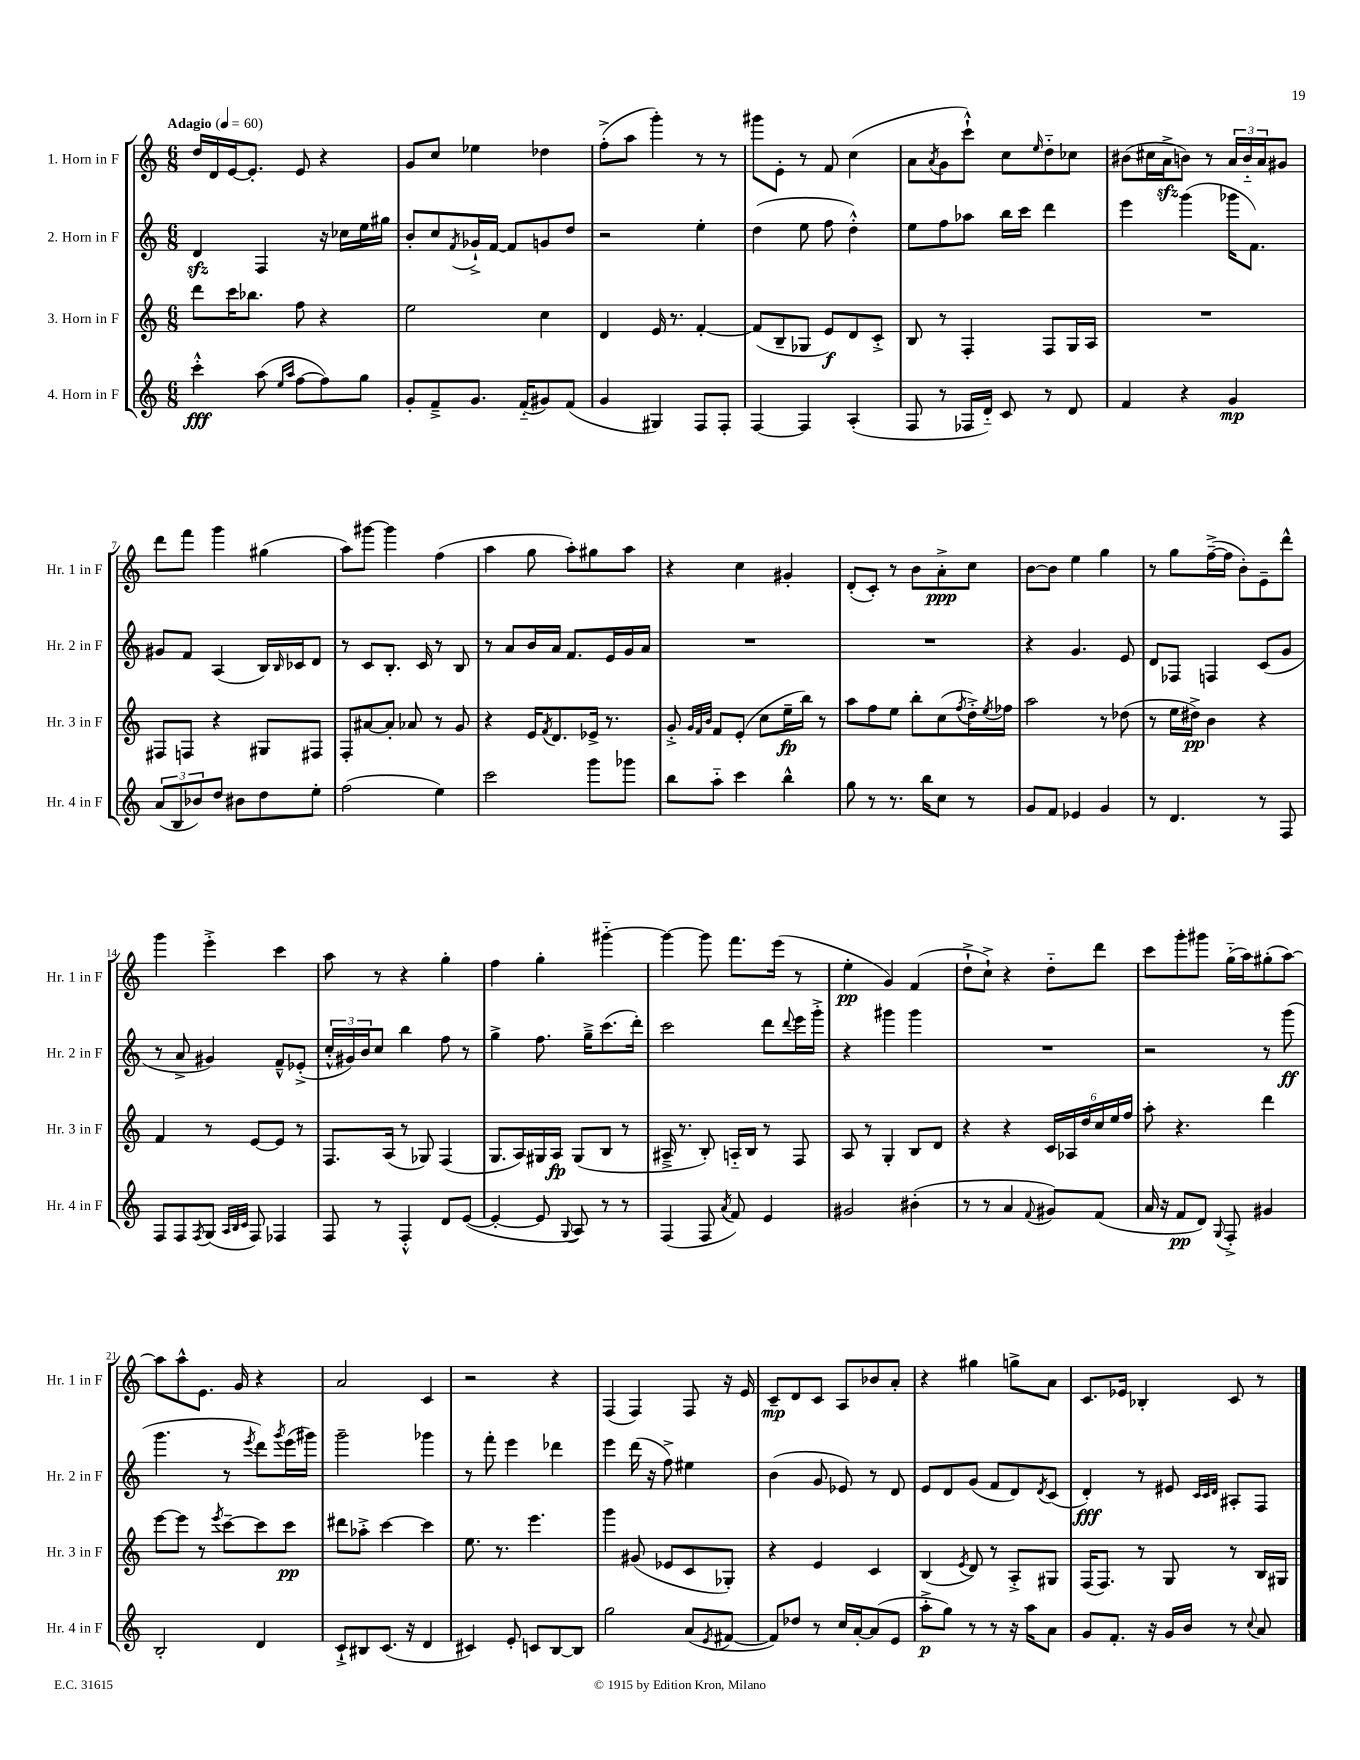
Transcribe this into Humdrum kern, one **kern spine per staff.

**kern	**kern	**kern	**kern
*staff4	*staff3	*staff2	*staff1
*clefG2	*clefG2	*clefG2	*clefG2
*k[]	*k[]	*k[]	*k[]
*M6/8	*M6/8	*M6/8	*M6/8
*MM60	*MM60	*MM60	*MM60
4ccc'^^\	8ddd\L	4d/	16dd/LL
.	.	.	16d/
.	16ccc\K	.	[16e/J
.	8.bb-\J	.	8.e'/]J
(8aa\	.	4F/	.
16qqee/LL	.	.	.
16qqaa/JJ	.	.	.
[8ff\L	8ff\	.	8e/
8ff\])	4r	16r	4r
.	.	16cc-\LL	.
8gg\J	.	16ee\	.
.	.	16gg#\JJ	.
=	=	=	=
8g'/L	2ee\	8b'/L	8g/L
8f~^/	.	8cc/	8cc/J
.	.	8qf/	.
8.g/J	.	16g-`^/L	4ee-\
.	.	[16f/JJ	.
.	.	8f/]L	.
(16f'~/LK	.	.	.
8g#/)	4cc\	8g/	4dd-\
(8f/J	.	8dd/J	.
=	=	=	=
4g/	4d/	2r	(8ff'^\L
.	.	.	8aa\J
4G#/)	16e/	.	4ggg'\)
.	8.r	.	.
8F/L	[4f'/	4ee'\	8r
8F'/J	.	.	8r
=	=	=	=
[4F/	(8f/]L	(4dd\	8ggg#\L
.	8B~/	.	8e'\J
4F/]	8G-/J	8ee\	8r
.	8e/L)	8ff\	8f/
(4A'/	8d/	4dd'^^\)	(4cc\
.	8c'^/J	.	.
=	=	=	=
8F/	8B/	8ee\L	8a\L
.	.	.	8qa/
8r	8r	8ff\	8g\
16F-/LL	4F'/	8aa-\J	8ccc`^^\J)
16d'~/JJ)	.	.	.
8c/	.	16bb\LL	8cc\L
.	.	16ccc\JJ	.
.	.	.	16qqee/
8r	8F/L	4ddd\	8dd'~\
8d/	16G/L	.	8cc-\J
.	16A/JJ	.	.
=	=	=	=
4f/	2.r	4eee\	(8b#\L
.	.	.	16cc#\L
.	.	.	16a^\J
4r	.	(4ggg\	8b\J)
.	.	.	8r
4g/	.	16ggg-\LK	24a/LL
.	.	.	24b'~/
.	.	8.f\J)	.
.	.	.	24a/J
.	.	.	8g#/J
=	=	=	=
(12a/L	8F#/L	8g#/L	8ddd\L
12B/	.	.	.
.	8F/J	8f/J	8fff\J
12b-/)	.	.	.
8dd/J	4r	(4A/	4ggg\
8b#\L	.	.	.
8dd\	8G#/L	16B/LL)	(4gg#\
.	.	16qqB/	.
.	.	16c-/J	.
8ee'\J	8F#/J	8d/J	.
=	=	=	=
(2ff\	8F'/L	8r	8aa\L)
.	[8a#/	8c/L	[8ggg#\J
.	8a#'/]J	8.B'/J	4ggg#\]
.	8a-/	.	.
.	.	16c/	.
4ee\)	8r	8r	(4ff\
.	8g/	8B/	.
=	=	=	=
2ccc\	4r	8r	4aa\
.	.	8a/L	.
.	16e/LK	16b/L	8gg\
.	8qf/	.	.
.	8.d/	16a/JJ	.
.	.	8.f/L	8aa'\L)
8ggg\L	16e-^/Jk	.	8gg#\
.	8.r	16e/L	.
8ggg-\J	.	16g/	8aa\J
.	.	16a/JJ	.
=	=	=	=
8bb\L	8g'^/	2.r	4r
.	32qqg/LLL	.	.
.	32qqf/	.	.
.	32qqb/JJJ	.	.
8aa'~\J	8f/L	.	.
4ccc\	(8e'/J	.	4cc\
.	8cc\L	.	.
4bb^^\	16ee~\L	.	4g#'/
.	16bb\JJ)	.	.
.	8r	.	.
=	=	=	=
8gg\	8aa\L	2.r	(8d'/L
8r	8ff\	.	8c'/J)
8.r	8ee\J	.	8r
.	8bb'\L	.	8b\L
16bb\LK	.	.	.
8cc\J	(8cc\	.	8a'^\
.	8qff/	.	.
8r	16dd'^\L)	.	8cc\J
.	8qee/	.	.
.	16ff-\JJ	.	.
=	=	=	=
8g/L	2aa\	4r	[8b\L
8f/J	.	.	8b\]J
4e-/	.	4.g/	4ee\
4g/	8r	.	4gg\
.	(8dd-\	8e/	.
=	=	=	=
8r	8r	8d/L	8r
4.d/	16ee\LL	8F-/J	8gg\L
.	16dd#^\JJ)	.	.
.	4b\	4F/	([16ff~^\L
.	.	.	16ff\]JJ
.	.	.	8b'\L)
8r	4r	(8c/L	8e~\
8F/	.	8g/J	8ddd^^\J
=	=	=	=
8F/L	4f/	8r	4ggg\
8F/	.	8a^/	.
8qF/	.	.	.
(8G/J	8r	4g#/)	4eee'^\
32qqA/LLL	.	.	.
32qqB/	.	.	.
32qqc/JJJ	.	.	.
8F/)	[8e/L	.	.
4F-/	8e/]J	8f~^^/L	4ccc\
.	8r	(8e-'^/J	.
=	=	=	=
8F/	8.F/L	24cc'^^/LL	8aa\
.	.	24g#/)	.
.	.	24b/J	.
8r	.	8cc/J	8r
.	(16A/Jk	.	.
4F'^^/	8r	4bb\	4r
.	8G-/)	.	.
8d/L	(4F/	8ff\	4gg'\
([8e/J	.	8r	.
=	=	=	=
4e'/_	8.G/L	4gg^\	4ff\
.	16A/L)	.	.
8e/]	16G#/	8.ff\	4gg'\
.	16A/JJ	.	.
8qqG/	.	.	.
8A/)	(8G#/L	.	.
.	.	16gg~^\LK	.
8r	8B/J	(8.ccc\	[4ggg#'~\
8r	8r	.	.
.	.	16ddd'\Jk)	.
=	=	=	=
(4F/	16A#~^/	2ccc\	4ggg#\_
.	8.r	.	.
8F/	8B'/)	.	8ggg#\]
8qa/	.	.	.
8f/)	16A'~/LL	.	8.fff\L
.	16B/JJ	.	.
4e/	8r	8ddd\L	.
.	.	.	(16eee\Jk
.	.	8qqddd/	.
.	8F/	16eee\L	8r
.	.	16ggg'^\JJ	.
=	=	=	=
2g#/	8A/	4r	4ee'\
.	8r	.	.
.	4G'/	4ggg#\	4g/)
(4b#'\	8B/L	4ggg#\	(4f/
.	8d/J	.	.
=	=	=	=
8r	4r	2.r	8dd`^\L
8r	.	.	8cc`^\J)
4a/	4r	.	4r
8qqf/	.	.	.
8g#/L)	24c/LL	.	8dd'~\L
.	24A-/	.	.
.	24dd/	.	.
(8f/J	24cc/	.	8ddd\J
.	24ee/	.	.
.	24ff/JJ	.	.
=	=	=	=
16a/	8aa'\	2r	8ccc\L
16r	.	.	.
8f/L	4.r	.	8ggg'\
8d/J)	.	.	8ggg#\J
8qqG/	.	.	.
8F'^/	.	.	(16gg'~\LL
.	.	.	16aa\J)
4g#/	4ddd\	8r	(8gg#'\
.	.	(8ggg\	[8aa\J)
=	=	=	=
2B'/	[8eee\L	4.ggg\	8aa\]L
.	8eee\]J	.	8aa^^\
.	8r	.	8.e\J
.	8qeee/	.	.
.	[8ccc~\L	8r	.
.	.	.	16g/
.	.	8qeee/	.
4d/	8ccc\]	8ddd\L)	4r
.	.	8qggg/	.
.	8ccc\J	(16eee\L	.
.	.	16ggg#\JJ)	.
=	=	=	=
8c`^/L	8ddd#\L	2ggg~\	2a/
8B#/	8aa-'^\J	.	.
(8.c/J	[4ccc\	.	.
16r	.	.	.
4d/	4ccc\]	4ggg-\	4c/
=	=	=	=
4c#/)	8.ee\	8r	2r
.	.	8fff'\	.
.	8.r	.	.
8e'/	.	4eee\	.
8c/L	4.eee\	.	.
[8B/	.	4ddd-\	4r
8B/]J	.	.	.
=	=	=	=
2gg\	4ggg\	4eee\	(4F/
.	(8g#/	(16ddd\	4F/)
.	.	16r	.
.	8e-/L	8ff^\)	.
(8a/L	8c/	4ee#\	8F/
8qe/	.	.	.
[8f#/J	8G-'/J)	.	16r
.	.	.	16e/
=	=	=	=
8f#/]L)	4r	(4b\	8c~/L
8dd-/J	.	.	8d/
8r	4e/	8g/	8c/J
16cc/LL	.	8e-/)	8A/L
[16a'/J	.	.	.
(8a/]	4c/	8r	8b-/
8e/J	.	8d/	8a'/J
=	=	=	=
8aa'^\L	(4B/	8e/L	4r
8gg\J)	.	8d/	.
.	8qe/	.	.
8r	8d/)	(8g/J	4gg#\
8r	8r	8f/L	.
16r	8A'^/L	8d/)	8gg^\L
16aa\LK	.	.	.
.	.	8qd/	.
8a\J	8G#/J	(8c/J	8a\J
=	=	=	=
8g/L	(16F/LK	4d'/)	8.c/L
.	8.F/J)	.	.
8.f'/J	.	.	.
.	.	.	16e-/Jk
.	8r	8r	4B-'/
16r	.	.	.
16g/LL	8G/	8e#/	.
16b/JJ	.	.	.
.	.	32qqc/LLL	.
.	.	32qqc/	.
.	.	32qqd/JJJ	.
8r	8r	8A#'/L	8c/
8qqcc/	.	.	.
8a/	16B/LL	8F/J	8r
.	16G#/JJ	.	.
==	==	==	==
*-	*-	*-	*-
